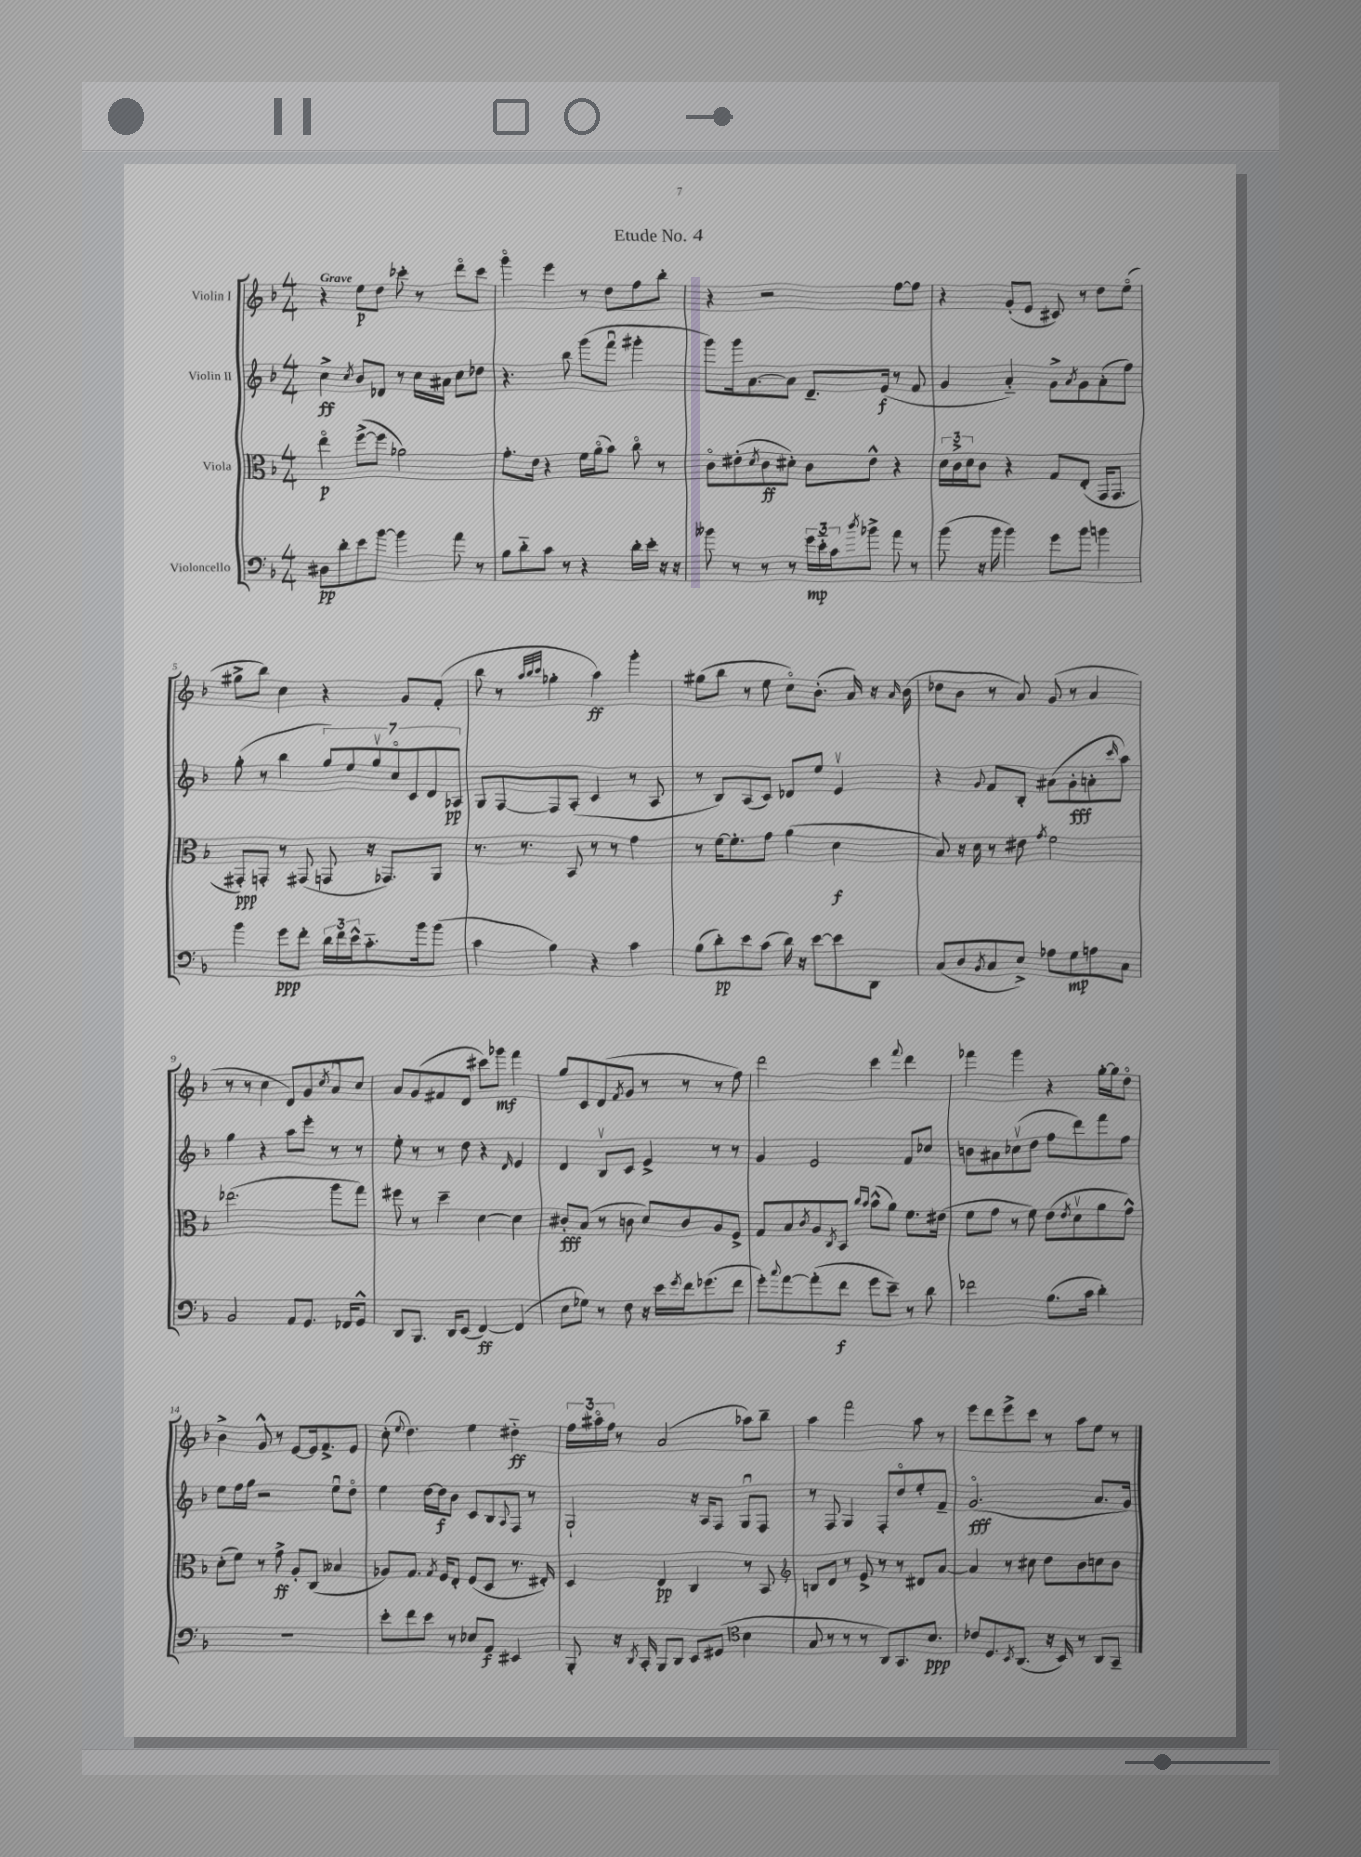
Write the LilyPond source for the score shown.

\header { title = "Etude No. 4" }
<<
\new StaffGroup <<
\new Staff = "s0" \with { instrumentName = "Violin I" } {
    \clef treble \key f \major \numericTimeSignature \time 4/4 \tempo "Grave"
    r4 e''8\p d''8 ces'''8-. r8 d'''8\flageolet ces'''8 |
    g'''4\flageolet e'''4 r8 d''8 f''8 bes''8-. |
    r4 r2 f''8~ f''8 |
    r4 g'8-.( e'8 cis'8) r8 d''8 e''8\flageolet( |
    gis''8-> bes''8) c''4 r4 g'8 f'8-.( |
    bes''8 r8 \grace { a''32 bes''32 c'''32 } ges''4-. a''4\ff) g'''4-. |
    gis''8( bes''8 r8 e''8 c''8\flageolet) bes'8.-.( a'16) r16 \grace { a'16 } bes'16( |
    des''8 bes'8 r8 a'8) g'8( r8 a'4 |
    r8 r8 c''4 d'8) g'8 \acciaccatura { c''8 } a'8\downbow c''8 |
    a'8 g'8( fis'8 d'8 cis'''8) ges'''8\mf f'''4 |
    g''8 c'8 d'8( \acciaccatura { f'8 } g'8 r8 r8 r8 f''8) |
    d'''2 c'''4 \appoggiatura { f'''8 } d'''4 |
    fes'''4 g'''4 r4 g''16~-. g''16 d''8\flageolet |
    bes'4-> g'8-^ r8 e'8~ e'16 f'8.-> e'8 |
    c''8-.( \appoggiatura { e''8 } d''4.) e''4 dis''4-_\ff |
    \tuplet 3/2 { f''16 ais''16\flageolet f''16 } r8 a'2( aes''8) bes''8-- |
    a''4 f'''2 a''8 r8 |
    e'''8 d'''8 e'''8-> c'''8 r8 a''8 e''8 r8 \bar "|." |
}
\new Staff = "s1" \with { instrumentName = "Violin II" } {
    \clef treble \key f \major \numericTimeSignature \time 4/4
    c''4->\ff \acciaccatura { c''8 } bes'8 des'8 r8 c''16 ais'16 c''8 des''8 |
    r4. bes''8 g'''8( f'''8\downbow gis'''4-. |
    g'''8) g'''16 a'8.~ a'8 d'8.-- e'16\f( r8 f'8 |
    g'4 a'4-_) g'8-> \acciaccatura { a'8 } g'8 a'8-.( f''8) |
    g''8-.( r8 bes''4 \tuplet 7/4 { g''8) e''8 g''8\upbow c''8\flageolet c'8 d'8 aes8\pp } |
    g8 f8~ f8 a8-.( c'4 r8 a8 |
    r8 bes8) a8( c'8) des'8 e''8 e'4\upbow |
    r4 \appoggiatura { g'8 } f'8 bes8-. ais'8( g'8-.\fff a'8-. \grace { c'''16 } a''8) |
    g''4 r4 a''8 e'''8-. r8 r8 |
    e''8-. r8 r8 d''8 r4 \grace { d'16 } e'4 |
    d'4 bes8\upbow c'8 e'4-> r8 r8 |
    g'4 e'2 f'8 ces''8 |
    b'8 ais'8 ces''8\upbow( d''8 f''8 d'''8) f'''8 f''8 |
    e''8 f''16 g''16 r2 e''8\downbow d''8\flageolet |
    e''4 d''16~ d''16\f bes'8 c'8 bes8 \appoggiatura { a8 } f8 r8 |
    g2-! r16 a16 f8 g8\downbow f8 |
    r8 f8 g4 f8-. d''8\flageolet e''8-. f'8-- |
    g'2.\flageolet\fff( a'8. g'16) \bar "|." |
}
\new Staff = "s2" \with { instrumentName = "Viola" } {
    \clef alto \key f \major \numericTimeSignature \time 4/4
    e''4\flageolet\p f''8~->( f''8 aes'2) |
    g'8.-. e'16 r4 f'16 a'16\flageolet( bes'8) c''8\flageolet r8 |
    c'8\flageolet eis'8-.( \acciaccatura { d'8 } c'8\ff dis'8-.) c'8 eis'8-^ r4 |
    \tuplet 3/2 { d'16 c'16-> d'16 } c'8 r4 g8 e8-.( g,16 g,8. |
    gis,8-.\ppp) g,8-. r8 gis,8( g,8 r16 ges,8.) a,8 |
    r8. r8. bes,8 r8 r8 g'4 |
    r8 f'16~ f'8.-. g'8 a'4( d'4\f |
    bes8) r16 d'16 r8 eis'8 \acciaccatura { g'8 } f'2 |
    ees''2.( a''8 g''8) |
    fis''8 r8 d''4-- d'4~ d'4 |
    cis'8-.\fff bes8( r8 c'8 d'8) c'8 a8 f8-> |
    g8 bes8 \acciaccatura { c'8 } a8 \acciaccatura { c8 } bes,8 \grace { c''16 bes'16 } bes'8-^( a'8) f'8. eis'16( |
    f'8 g'8 r8 f'8) e'8( \acciaccatura { e'8 } d'8\upbow a'8 g'8-^) |
    d'8-.( f'8) r8 g'8->\ff a8-. c8( beses4 |
    aes8) g8. \acciaccatura { g8 } f16 e8-. f8( d8 r8. eis16-.) |
    d4 e4\pp c4 r8 bes,8 |
    \clef treble b8 d'8 r8 e'8-> r8 r8 dis'8 a'8~ |
    a'4 r8 cis''8 d''8 bes'8 c''8 bes'8 \bar "|." |
}
\new Staff = "s3" \with { instrumentName = "Violoncello" } {
    \clef bass \key f \major \numericTimeSignature \time 4/4
    dis8\pp d'8-. e'8 bes'8~ bes'4 a'8 r8 |
    bes8 d'8-_ c'8 r8 r4 d'16-. e'16-. r16 r16 |
    beses'8 r8 r8 r8 \tuplet 3/2 { g'16\mp e'16-_ c'16 } \acciaccatura { d''8 } bes'8-> a'8 r8 |
    bes'8( r16 bes'16 bes'4) g'8 bes'8 b'4 |
    bes'4 g'8\ppp f'8-. \tuplet 3/2 { d'16 f'16 e'16-^ } c'8.-_ bes'16 bes'8( |
    c'4 bes4) r4 c'4 |
    bes8( d'8-.\pp) e'8 c'8( d'16) r16 e'8~ e'8 d,8 |
    c8( d8 \acciaccatura { bes,8 } c8 e8->) aes8 g8\mp a8 c8 |
    bes,2 a,8 g,8. fes,16 g,8-^ |
    d,8 bes,,8. d,16 e,8( f,4~\ff) f,4( |
    e8 ges8) r8 f8 r16 e'16 \acciaccatura { g'8 } f'16 ges'8.( f'8 |
    g'8-.) \appoggiatura { c''8 } a'8~ a'8-.( f'8\f g'8 e'8--) r8 d'8 |
    fes'2 bes8.( c'16 d'4-.) |
    R1 |
    e'8-. f'8 e'8 r8 ees8 a,8\f eis,4 |
    bes,,8-. r16 \acciaccatura { d,8 } c,16-. bes,,8 d,8 e,8 gis,8( \clef tenor bes4 |
    g8 r8 r8 r8 a,8) g,8. bes8.\ppp |
    ces'8 d8. \acciaccatura { bes,8 } a,8.( r16 bes,16) r8 a,8 g,8-- \bar "|." |
}
>>
>>
